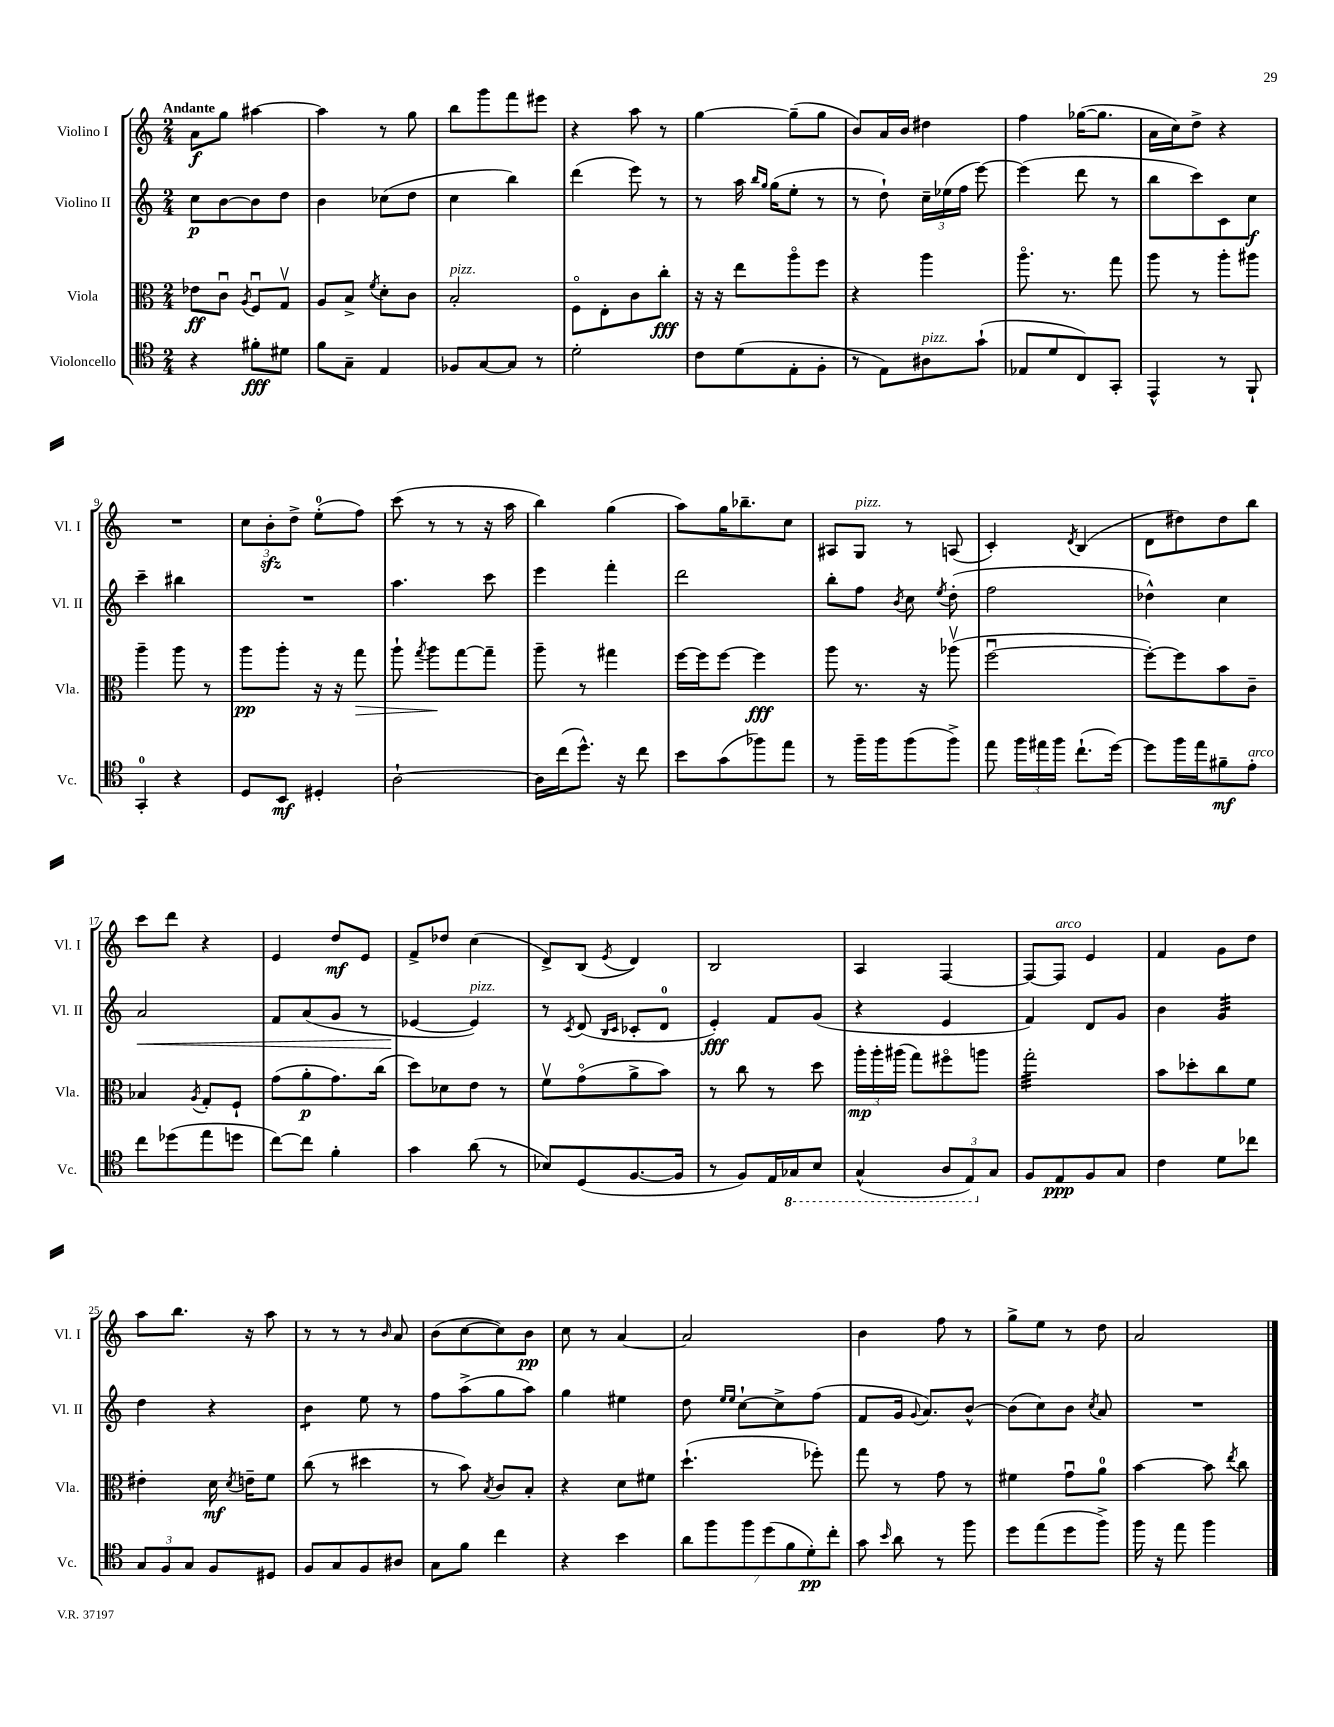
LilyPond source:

<<
\new StaffGroup <<
\new Staff = "s0" \with { instrumentName = "Violino I" shortInstrumentName = "Vl. I" } {
    \clef treble \key c \major \numericTimeSignature \time 2/4 \tempo "Andante"
    \autoBeamOff a'8[\f g''8] ais''4~ |
    ais''4 r8 g''8 |
    b''8[ g'''8 f'''8 eis'''8] |
    r4 a''8 r8 |
    g''4~ g''8[--( g''8] |
    b'8[) a'16 b'16] dis''4 |
    f''4 ges''16[~( ges''8.] |
    a'16[ c''16) d''8]-> r4 |
    R2 |
    \tuplet 3/2 { c''8[ b'8-.\sfz d''8]-> } e''8[-0-.( f''8]) |
    c'''8( r8 r8 r16 a''16 |
    b''4) g''4( |
    a''8[) g''16 bes''8.-- c''8] |
    ais8[ g8]^\markup { \italic "pizz." } r8 a8( |
    c'4-.) \acciaccatura { d'8 } b4( |
    d'8[ dis''8) dis''8 b''8] |
    c'''8[ d'''8] r4 |
    e'4 d''8[\mf e'8] |
    f'8[-> des''8] c''4( |
    d'8[->) b8]( \acciaccatura { e'8 } d'4) |
    b2 |
    a4 f4~ |
    f8[~ f8]^\markup { \italic "arco" } e'4 |
    f'4 g'8[ d''8] |
    a''8[ b''8.] r16 a''8 |
    r8 r8 r8 \grace { b'16 } a'8 |
    b'8[( c''8~ c''8) b'8]\pp |
    c''8 r8 a'4~ |
    a'2 |
    b'4 f''8 r8 |
    g''8[-> e''8] r8 d''8 |
    a'2 \bar "|." |
}
\new Staff = "s1" \with { instrumentName = "Violino II" shortInstrumentName = "Vl. II" } {
    \clef treble \key c \major \numericTimeSignature \time 2/4
    \autoBeamOff c''8[\p b'8~ b'8 d''8] |
    b'4 ces''8[( d''8] |
    c''4 b''4) |
    d'''4( e'''8) r8 |
    r8 a''16 \grace { b''16[ g''16] } g''16[( e''8]-. r8 |
    r8 d''8-!) \tuplet 3/2 { c''16[-- ees''16( f''16] } e'''8~) |
    e'''4( d'''8 r8 |
    b''8[ c'''8) c'8 c''8]\f |
    c'''4-- bis''4 |
    R2 |
    a''4. c'''8 |
    e'''4 f'''4-. |
    d'''2 |
    b''8[-. f''8] \acciaccatura { b'8 } c''8 \acciaccatura { e''8 } d''8-.( |
    f''2 |
    des''4-^) c''4 |
    a'2\< |
    f'8[ a'8( g'8] r8 |
    ees'4~\! ees'4^\markup { \italic "pizz." }) |
    r8 \acciaccatura { c'8 } d'8( \grace { b16[ c'16] } ces'8[-. d'8]-0 |
    e'4-.\fff) f'8[ g'8]( |
    r4 e'4 |
    f'4) d'8[ g'8] |
    b'4 g'4:32 |
    d''4 r4 |
    b'4:8 e''8 r8 |
    f''8[ a''8->( g''8 a''8]) |
    g''4 eis''4 |
    d''8 \grace { e''16[ e''16] } c''8[~-! c''8-> f''8]( |
    f'8[ g'16] \appoggiatura { g'8 } a'8.[) b'8]~-^ |
    b'8[( c''8) b'8] \acciaccatura { c''8 } a'8 |
    R2 \bar "|." |
}
\new Staff = "s2" \with { instrumentName = "Viola" shortInstrumentName = "Vla." } {
    \clef alto \key c \major \numericTimeSignature \time 2/4
    \autoBeamOff ees'8[\ff c'8]\downbow \acciaccatura { a8 } f8[\downbow g8]\upbow |
    a8[ b8]-> \acciaccatura { f'8 } d'8[-. c'8] |
    b2-.^\markup { \italic "pizz." } |
    f8[\flageolet e8-. c'8 c''8]-.\fff |
    r16 r16 e''8[ a''8\flageolet f''8] |
    r4 a''4 |
    a''8.\flageolet r8. g''8 |
    a''8 r8 a''8[-. ais''8] |
    a''4-- a''8 r8 |
    a''8[\pp a''8]-. r16 r16 g''8\> |
    a''8-! \acciaccatura { g''8 } a''8[\! g''8~ g''8]-- |
    a''8-- r8 gis''4 |
    f''16[~ f''16 f''8]~ f''4\fff |
    a''8 r8. r16 aes''8\upbow( |
    f''2~\downbow |
    f''8[~-.) f''8 b'8 c'8]-- |
    bes4 \acciaccatura { a8 } g8[-. f8]-! |
    g'8[( a'8-.\p g'8.) c''16]( |
    d''8[) des'8 e'8] r8 |
    f'8[\upbow g'8\flageolet( a'8-> b'8]) |
    r8 c''8 r8 d''8 |
    \tuplet 3/2 { a''16[-.\mp a''16-. ais''16]( } g''8[) fis''8\flageolet a''8] |
    g''2:32-. |
    b'8[ des''8-. c''8 f'8] |
    eis'4-. d'16\mf \acciaccatura { d'8 } e'16[-- f'8] |
    c''8( r8 dis''4 |
    r8 b'8) \acciaccatura { b8 } c'8[ b8]-. |
    r4 d'8[ fis'8] |
    d''4.-!( fes''8-.) |
    g''8 r8 g'8 r8 |
    fis'4 g'8[\downbow a'8]-0 |
    b'4~ b'8 \acciaccatura { e''8 } c''8 \bar "|." |
}
\new Staff = "s3" \with { instrumentName = "Violoncello" shortInstrumentName = "Vc." } {
    \clef tenor \key c \major \numericTimeSignature \time 2/4
    \autoBeamOff r4 fis'8[-.\fff dis'8] |
    f'8[ g8]-- e4 |
    fes8[ g8~ g8] r8 |
    d'2-. |
    c'8[ d'8( e8-. f8]-. |
    r8 e8[) ais8^\markup { \italic "pizz." } g'8]-!( |
    ees8[ d'8 c8) g,8]-. |
    e,4-^ r8 f,8-! |
    g,4-0-. r4 |
    d8[ b,8]\mf dis4-. |
    a2~-! |
    a16[ c''16( d''8.]-^) r16 c''8 |
    b'8[ g'8( fes''8) e''8] |
    r8 f''16[-- f''16 f''8( f''8]->) |
    e''8 \tuplet 3/2 { f''16[ eis''16 f''16] } c''8.[-!( d''16]~) |
    d''8[ f''16 e''16 fis'8--\mf e'8]-.^\markup { \italic "arco" } |
    c''8[ des''8( e''8 d''8] |
    c''8[~) c''8] f'4-. |
    g'4 a'8( r8 |
    bes8[) d8( f8.~ f16] |
    r8 f8[) e16 \ottava #-1 ges,16 b,8] |
    g,4-^( \tuplet 3/2 { a,8[ e,8) \ottava #0 g8] } |
    f8[ e8\ppp f8 g8] |
    c'4 d'8[ ces''8] |
    \tuplet 3/2 { g8[ f8 g8] } f8[ dis8] |
    f8[ g8 f8 ais8] |
    g8[ f'8] c''4 |
    r4 b'4 |
    \tuplet 7/4 { a'8[ f''8 f''8 d''8( f'8 d'8-.\pp) c''8]-. } |
    g'8 \grace { b'16 } a'8 r8 f''8 |
    d''8[ e''8( d''8 f''8]->) |
    f''16 r16 e''8 f''4 \bar "|." |
}
>>
>>
